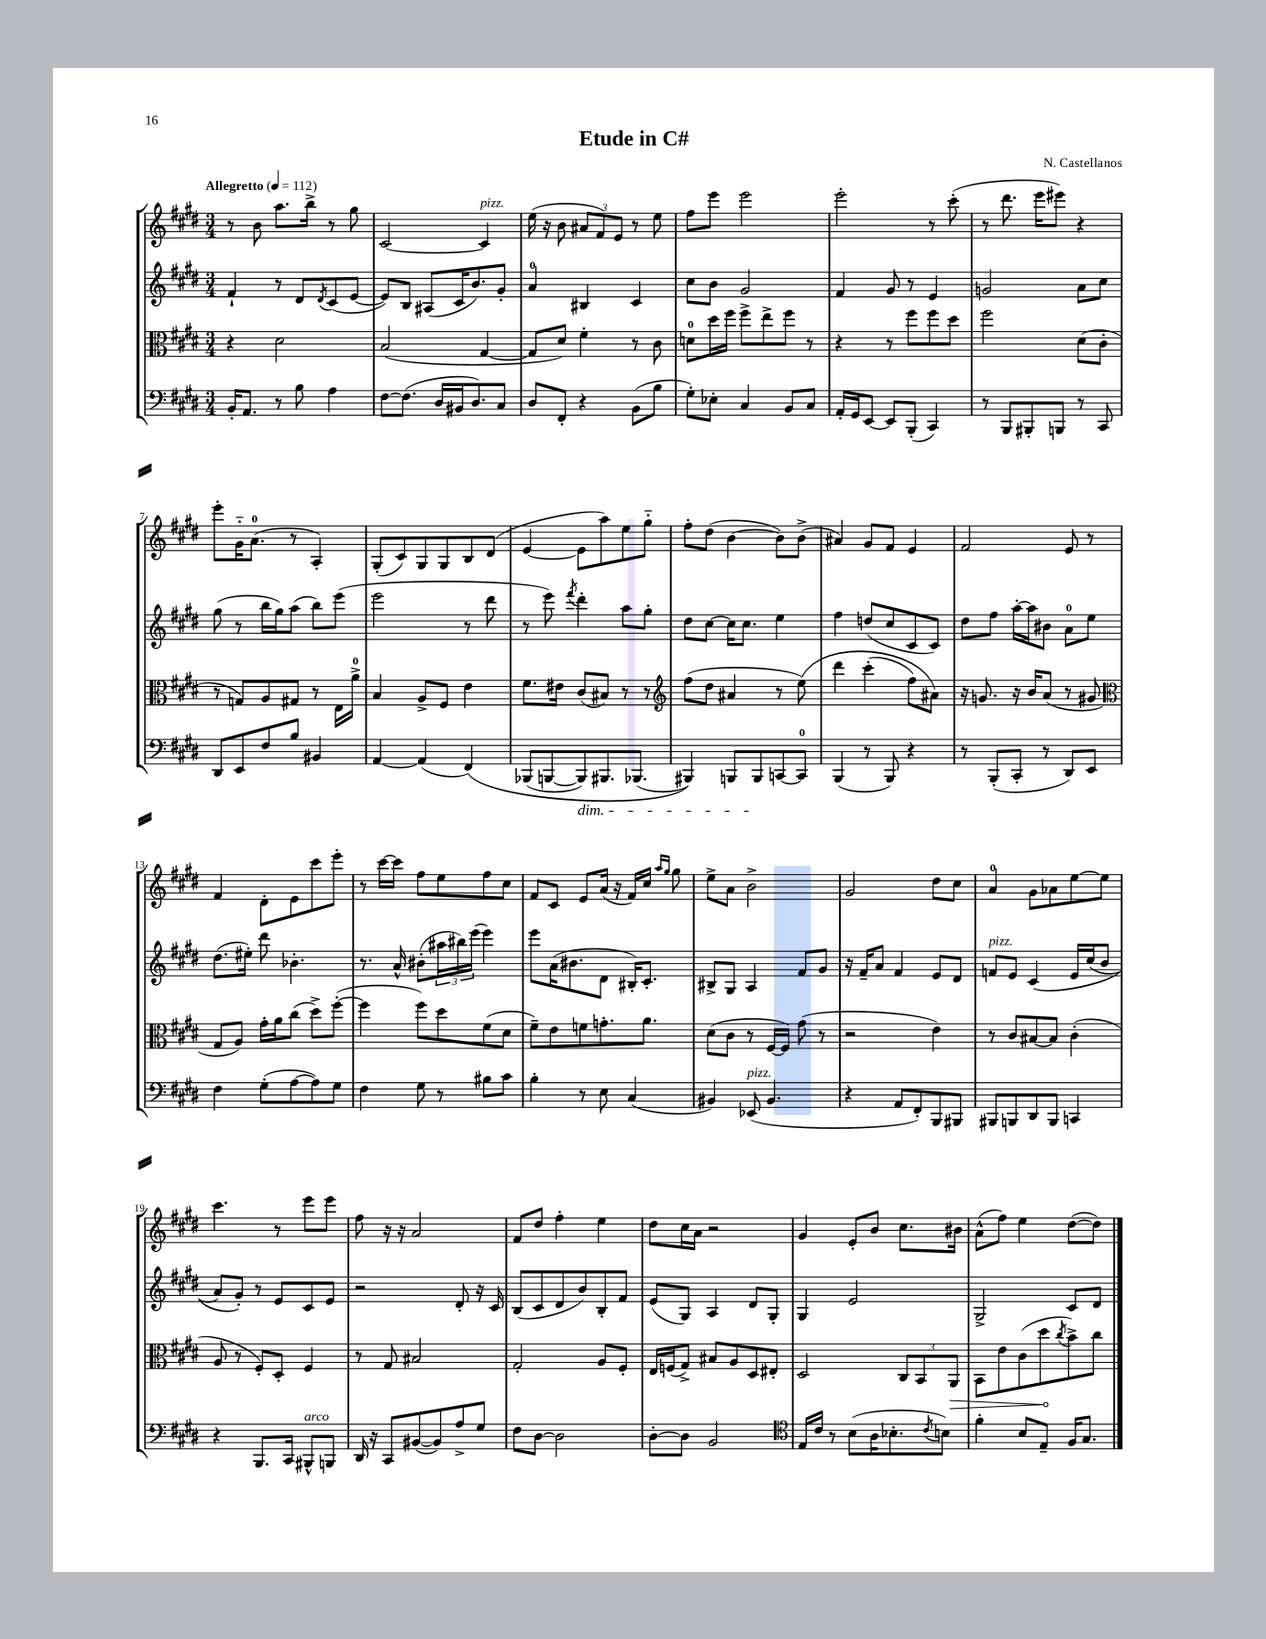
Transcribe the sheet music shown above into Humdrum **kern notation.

**kern	**kern	**kern	**kern
*staff4	*staff3	*staff2	*staff1
*clefF4	*clefC3	*clefG2	*clefG2
*k[f#c#g#d#]	*k[f#c#g#d#]	*k[f#c#g#d#]	*k[f#c#g#d#]
*M3/4	*M3/4	*M3/4	*M3/4
*MM112	*MM112	*MM112	*MM112
16BB'	4r	4f#`	8r
8.AA	.	.	.
.	.	.	8b
8r	2d#	8r	8.aa
8B	.	8d#	.
.	.	.	16bb^
.	.	8qd#	.
4A	.	(8c#	8r
.	.	[8e	8gg#
=	=	=	=
[8F#	(2B	8e])	[2c#
(8.F#]	.	8B	.
.	.	(8A#	.
16D#	.	.	.
16BB#	.	16c#	.
8.D#)	.	8.b)	.
.	[4G#	.	4c#]
8C#	.	8g#'	.
=	=	=	=
8D#	8G#]	4a	(16ee
.	.	.	16r
8FF#'	8d#)	.	8b
4r	4f#'	4B#	12a#
.	.	.	12f#)
.	.	.	12e
(8BB	8r	4c#	8r
8B	8c#	.	8ee
=	=	=	=
8G#')	8d	8cc#	8ff#
8E-'	16dd#	8b	8eee
.	16ff#	.	.
4C#	8ff#^	2g#	2eee
.	8ee^	.	.
8BB	8ff#	.	.
8C#	8r	.	.
=	=	=	=
16AA'	4r	4f#	2eee'
16GG#	.	.	.
[8EE	.	.	.
8EE]	8r	8g#	.
(8BBB'	8ff#	8r	.
4CC#)	8ff#	4e	8r
.	8dd#	.	(8ccc#'
=	=	=	=
8r	2ff#	2g	8r
8BBB	.	.	8.ddd#
8BBB#'	.	.	.
.	.	.	16eee
8BBB	.	.	8eee#)
8r	(8d#	8a	4r
8CC#	8c#'	8cc#	.
=	=	=	=
8DD#	8r	(8gg#	8eee'
8EE	8G)	8r	16g#'~
.	.	.	(8.a
8F#	8A	16bb	.
.	.	16gg#)	.
8B	8G#	(8aa	8r
4BB#	8r	8bb)	4A')
.	16E	(8eee	.
.	16a^	.	.
=	=	=	=
[4AA	4B	2eee	(8G#'
.	.	.	8c#)
(4AA]	8A^	.	8G#
.	8F#	.	8G#
&(4FF#)	4e	8r	8B
.	.	8ddd#	(8d#
=	=	=	=
(8BBB-	8.f#	8r	[4e
[8BBB	.	8eee)	.
.	16e#	.	.
.	.	8qfff#	.
8BBB])	(8c#	4ddd#'	8e]
8.BBB#	8B#)	.	8aa)
.	8r	8aa	8ee
(8.BBB-	.	.	.
.	8r	8gg#'	8gg#'~
=	=	=	=
*	*clefG2	*	*
4BBB#)&)	(8ff#	8dd#	8ff#'
.	8dd#	[8cc#	(8dd#
8BBB	4a#	16cc#]	[4b
.	.	8.cc#	.
8BBB	.	.	.
[8CC	8r	4ee	8b])
8CC]	&(8ee)	.	(8b^
=	=	=	=
(4BBB	4ddd#	4ff#	4a#)
8r	(4ccc#'	(8dd	8g#
8BBB)	.	8cc#	8f#
4r	8ff#)	8c#	4e
.	8a#&)	8c#)	.
=	=	=	=
8r	16r	8dd#	2f#
.	8.g	.	.
(8BBB'	.	8ff#	.
8CC#'	16r	[16aa'	.
.	16b	16aa]	.
8r	(8a	8b#	.
8DD#)	8r	8a	8e
8EE	8g#	8ee	8r
=	=	=	=
*	*clefC3	*	*
4F#	8G#	(8.dd#	4f#
.	8A)	.	.
.	.	16ee#')	.
(8G#'	16g#'	8ddd#	8d#'
.	16a	.	.
[8A	(8cc#	4.b-'	8e
8A])	8dd#^)	.	8ccc#
8G#	([8ff#'	.	8eee'
=	=	=	=
4F#	4ff#]	8.r	8r
.	.	.	[16ccc#
.	.	16a^^	16ccc#]
8G#	8ff#)	(8b#'	8ff#
8r	8dd#	24aa#	8ee
.	.	24bb#)	.
.	.	(24eee	.
8B#	(8f#	4eee)	8ff#
8c#	8d#	.	8cc#
=	=	=	=
4B'	8f#~)	8eee	8f#
.	8e	(16a	8c#
.	.	8.b#	.
8r	8f	.	8e
8E	8.g'	8d#	(16a
.	.	.	16r
(4C#	.	16B#')	16f#)
.	8.a	8.c#'	16cc#
.	.	.	16qqaa
.	.	.	16qqgg#
.	.	.	8gg#
=	=	=	=
4BB#)	(8d#	8B#^	8ee^
.	8c#	8G#	8a
(8EE-	8r	4A	2b^
4.BB#	[16F#	.	.
.	16F#])	.	.
.	(8g#	8f#	.
.	8r	8g#	.
=	=	=	=
4r	2r	16r	2g#
.	.	16f#~	.
.	.	8a	.
8AA	.	4f#	.
8FF#')	.	.	.
8BBB	4e)	8e	8dd#
8BBB#	.	8d#	8cc#
=	=	=	=
8BBB#	8r	8f	4a
8BBB	8c#	8e	.
8DD#	[8B#	&(4c#	8g#
8BBB	8B#]	.	8a-
4CC	(4c#'	16e	[8ee
.	.	(16cc#	.
.	.	8b	8ee]
=	=	=	=
4r	8A	8a)	4.ccc#
.	8r	8g#'&)	.
8.BBB	8F#')	8r	.
.	8D#'	8e	8r
16CC#	.	.	.
8BBB#^^	4F#	8c#	8eee
8BBB	.	8e	8eee
=	=	=	=
16DD#	8r	2r	8ff#
16r	.	.	.
8CC#	8G#	.	16r
.	.	.	16r
([8BB#	2B#	.	2a
8BB#])	.	.	.
8A^	.	8d#'	.
8G#	.	16r	.
.	.	16c#	.
=	=	=	=
8F#	2G#'	(8B	8f#
[8D#	.	8c#	8dd#
2D#]	.	8d#	4ff#'
.	.	8b)	.
.	8A	8B'	4ee
.	8F#'	8f#	.
=	=	=	=
[8D#'	16E	(8e	8dd#
.	(16F	.	.
8D#]	8G#^)	8G#)	16cc#
.	.	.	16a
2BB	8B#	4A	2r
.	8A	.	.
.	8D#	8d#	.
.	8E#'	8G#'	.
=	=	=	=
*clefC4	*	*	*
16E	2D#	4G#	4g#
16c#	.	.	.
8r	.	.	.
(8B	.	2e	8e'
16A	.	.	8b
8.B-'	.	.	.
.	12C#	.	8.cc#
.	12BB	.	.
8qc#	.	.	.
8B)	.	.	.
.	12AA	.	.
.	.	.	16b#
=	=	=	=
4f#'	8BB	2G#^	(8a^^
.	8e	.	8ff#)
8B	(8c#	.	4ee
8E~	8dd#	.	.
.	8qcc#	.	.
16F#	8b^)	8c#	([8dd#
8.G#	.	.	.
.	8cc#	8d#	8dd#])
==	==	==	==
*-	*-	*-	*-
